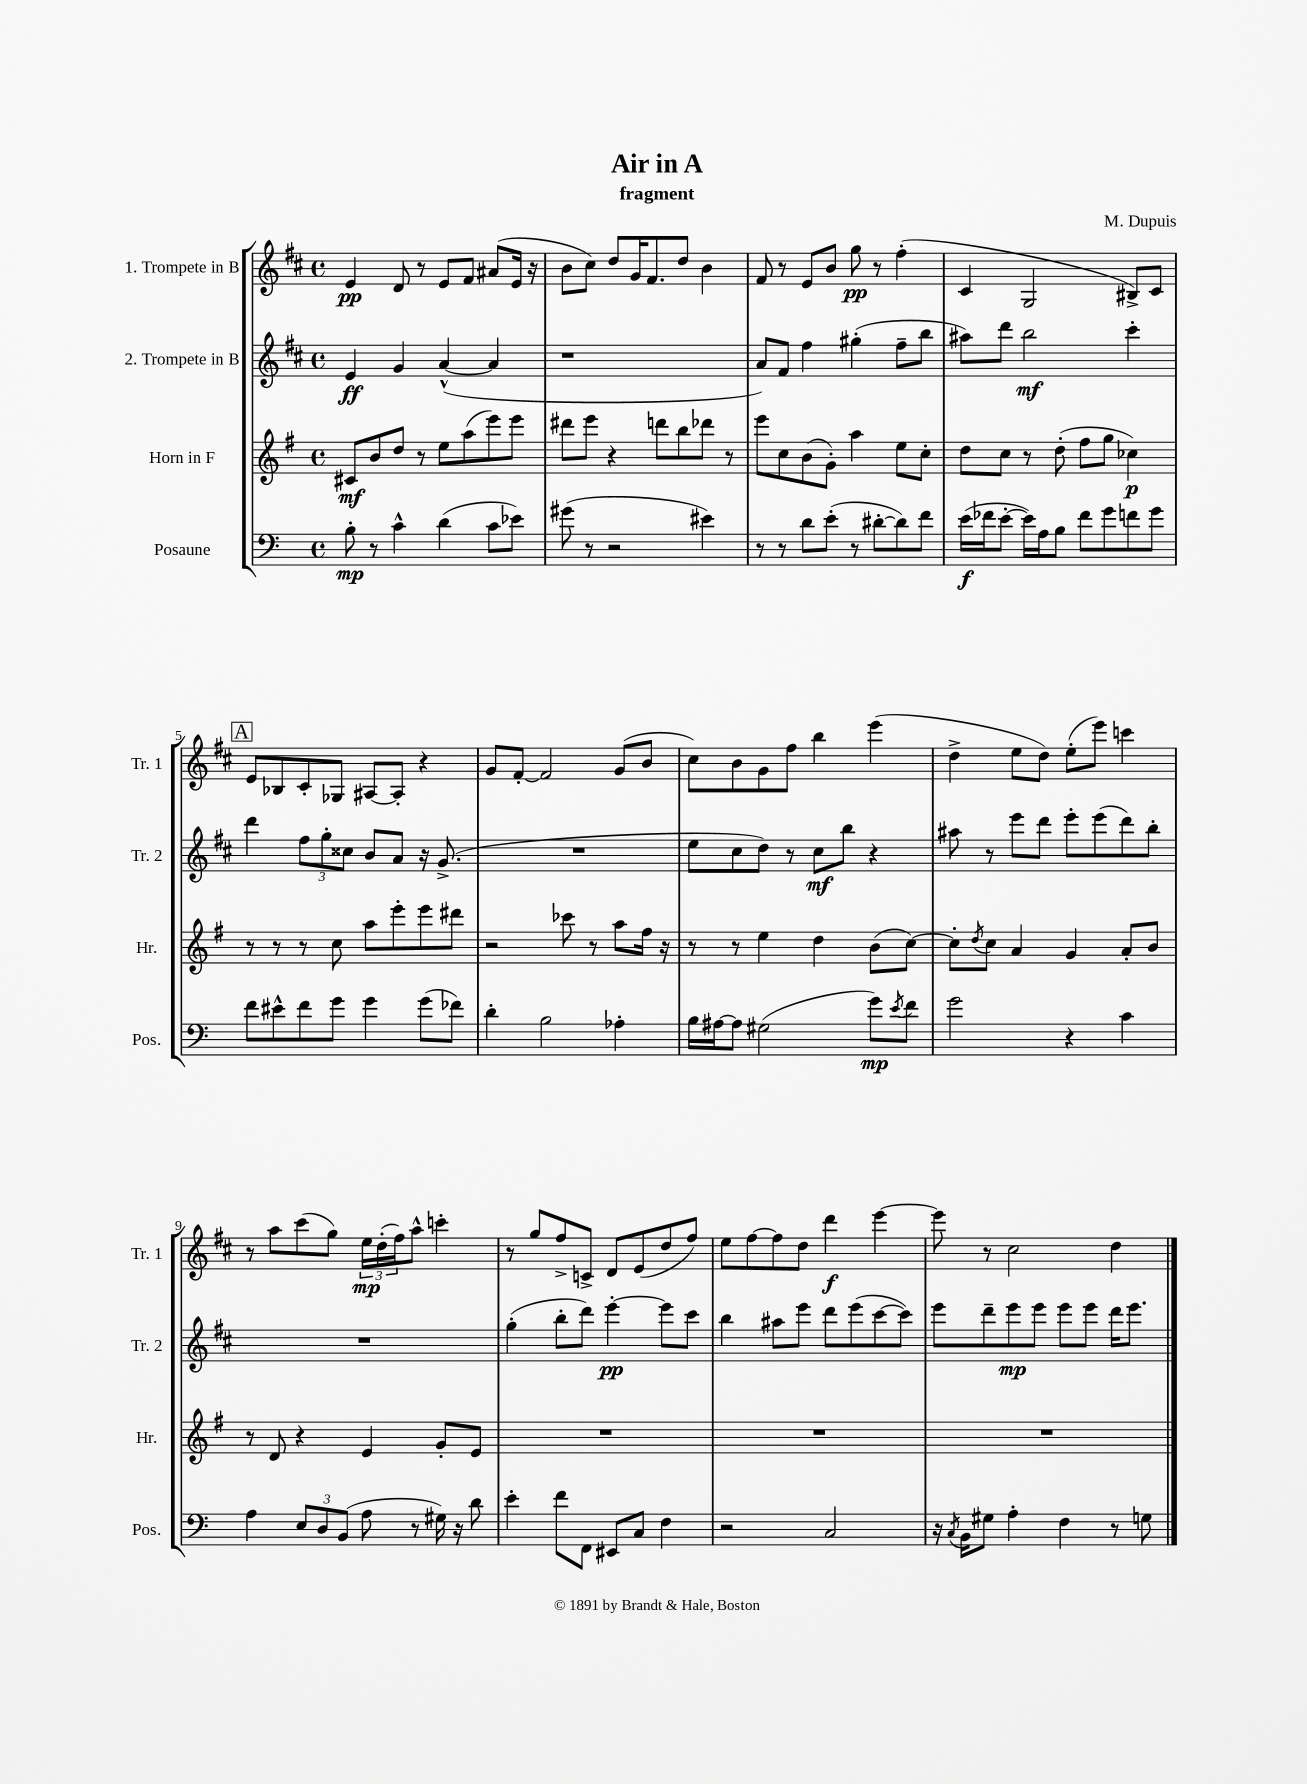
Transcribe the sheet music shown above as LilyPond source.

\header { title = "Air in A" composer = "M. Dupuis" subtitle = "fragment" }
<<
\new StaffGroup <<
\new Staff = "s0" \with { instrumentName = "1. Trompete in B" shortInstrumentName = "Tr. 1" } {
    \clef treble \key d \major \defaultTimeSignature \time 4/4
    e'4\pp d'8 r8 e'8 fis'8 ais'8( e'16 r16 |
    b'8 cis''8) d''8 g'16 fis'8. d''8 b'4 |
    fis'8 r8 e'8 b'8 g''8\pp r8 fis''4-.( |
    cis'4 g2 bis8->) cis'8 |
    \mark \markup { \box "A" } e'8 bes8 cis'8-. ges8 ais8~ ais8-. r4 |
    g'8 fis'8~-. fis'2 g'8( b'8 |
    cis''8) b'8 g'8 fis''8 b''4 e'''4( |
    d''4-> e''8 d''8) e''8-.( e'''8) c'''4 |
    r8 a''8 cis'''8( g''8) \tuplet 3/2 { e''16\mp d''16-.( fis''16) } a''8-^ c'''4-. |
    r8 g''8 fis''8-> c'8-> d'8 e'8( d''8 fis''8) |
    e''8 fis''8~ fis''8 d''8 d'''4\f e'''4~ |
    e'''8 r8 cis''2 d''4 \bar "|." |
}
\new Staff = "s1" \with { instrumentName = "2. Trompete in B" shortInstrumentName = "Tr. 2" } {
    \clef treble \key d \major \defaultTimeSignature \time 4/4
    e'4\ff g'4 a'4~-^( a'4 |
    r1 |
    a'8) fis'8 fis''4 gis''4-.( fis''8-- b''8 |
    ais''8) d'''8 b''2\mf cis'''4-. |
    \mark \markup { \box "A" } d'''4 \tuplet 3/2 { fis''8 g''8-. cisis''8 } b'8 a'8 r16 g'8.->( |
    R1 |
    e''8 cis''8 d''8) r8 cis''8\mf b''8 r4 |
    ais''8 r8 e'''8 d'''8 e'''8-. e'''8( d'''8) b''8-. |
    R1 |
    g''4-.( b''8-. d'''8) e'''4~-.\pp e'''8 cis'''8 |
    b''4 ais''8 e'''8 d'''8 e'''8( cis'''8~ cis'''8) |
    e'''8 d'''8-- e'''8\mp e'''8 e'''8 e'''8 d'''16 e'''8. \bar "|." |
}
\new Staff = "s2" \with { instrumentName = "Horn in F" shortInstrumentName = "Hr." } {
    \clef treble \key g \major \defaultTimeSignature \time 4/4
    cis'8\mf b'8 d''8 r8 e''8 a''8( e'''8) e'''8 |
    dis'''8 e'''8 r4 d'''8 b''8 des'''8 r8 |
    e'''8 c''8 b'8( g'8-.) a''4 e''8 c''8-. |
    d''8 c''8 r8 d''8-.( fis''8 g''8 ces''4\p) |
    \mark \markup { \box "A" } r8 r8 r8 c''8 a''8 e'''8-. e'''8 dis'''8 |
    r2 ces'''8 r8 a''8 fis''16 r16 |
    r8 r8 e''4 d''4 b'8( c''8~) |
    c''8-. \acciaccatura { d''8 } c''8 a'4 g'4 a'8-. b'8 |
    r8 d'8 r4 e'4 g'8-. e'8 |
    R1 |
    R1 |
    R1 \bar "|." |
}
\new Staff = "s3" \with { instrumentName = "Posaune" shortInstrumentName = "Pos." } {
    \clef bass \key c \major \defaultTimeSignature \time 4/4
    b8-.\mp r8 c'4-^ d'4( c'8 ees'8) |
    gis'8( r8 r2 eis'4) |
    r8 r8 d'8 e'8-.( r8 dis'8~-. dis'8) f'8 |
    e'16\f( fes'16 e'8~-. e'16) a16 b8 fes'8 g'8 f'8 g'8 |
    \mark \markup { \box "A" } f'8 eis'8-^ f'8 g'8 g'4 g'8( fes'8) |
    d'4-. b2 aes4-. |
    b16 ais16~ ais8 gis2( g'8\mp) \acciaccatura { e'8 } f'8 |
    g'2 r4 c'4 |
    a4 \tuplet 3/2 { e8 d8 b,8( } a8 r8 gis16) r16 d'8 |
    e'4-. f'8 f,8 eis,8 c8 f4 |
    r2 c2 |
    r16 \acciaccatura { c8 } b,16 gis8 a4-. f4 r8 g8 \bar "|." |
}
>>
>>
